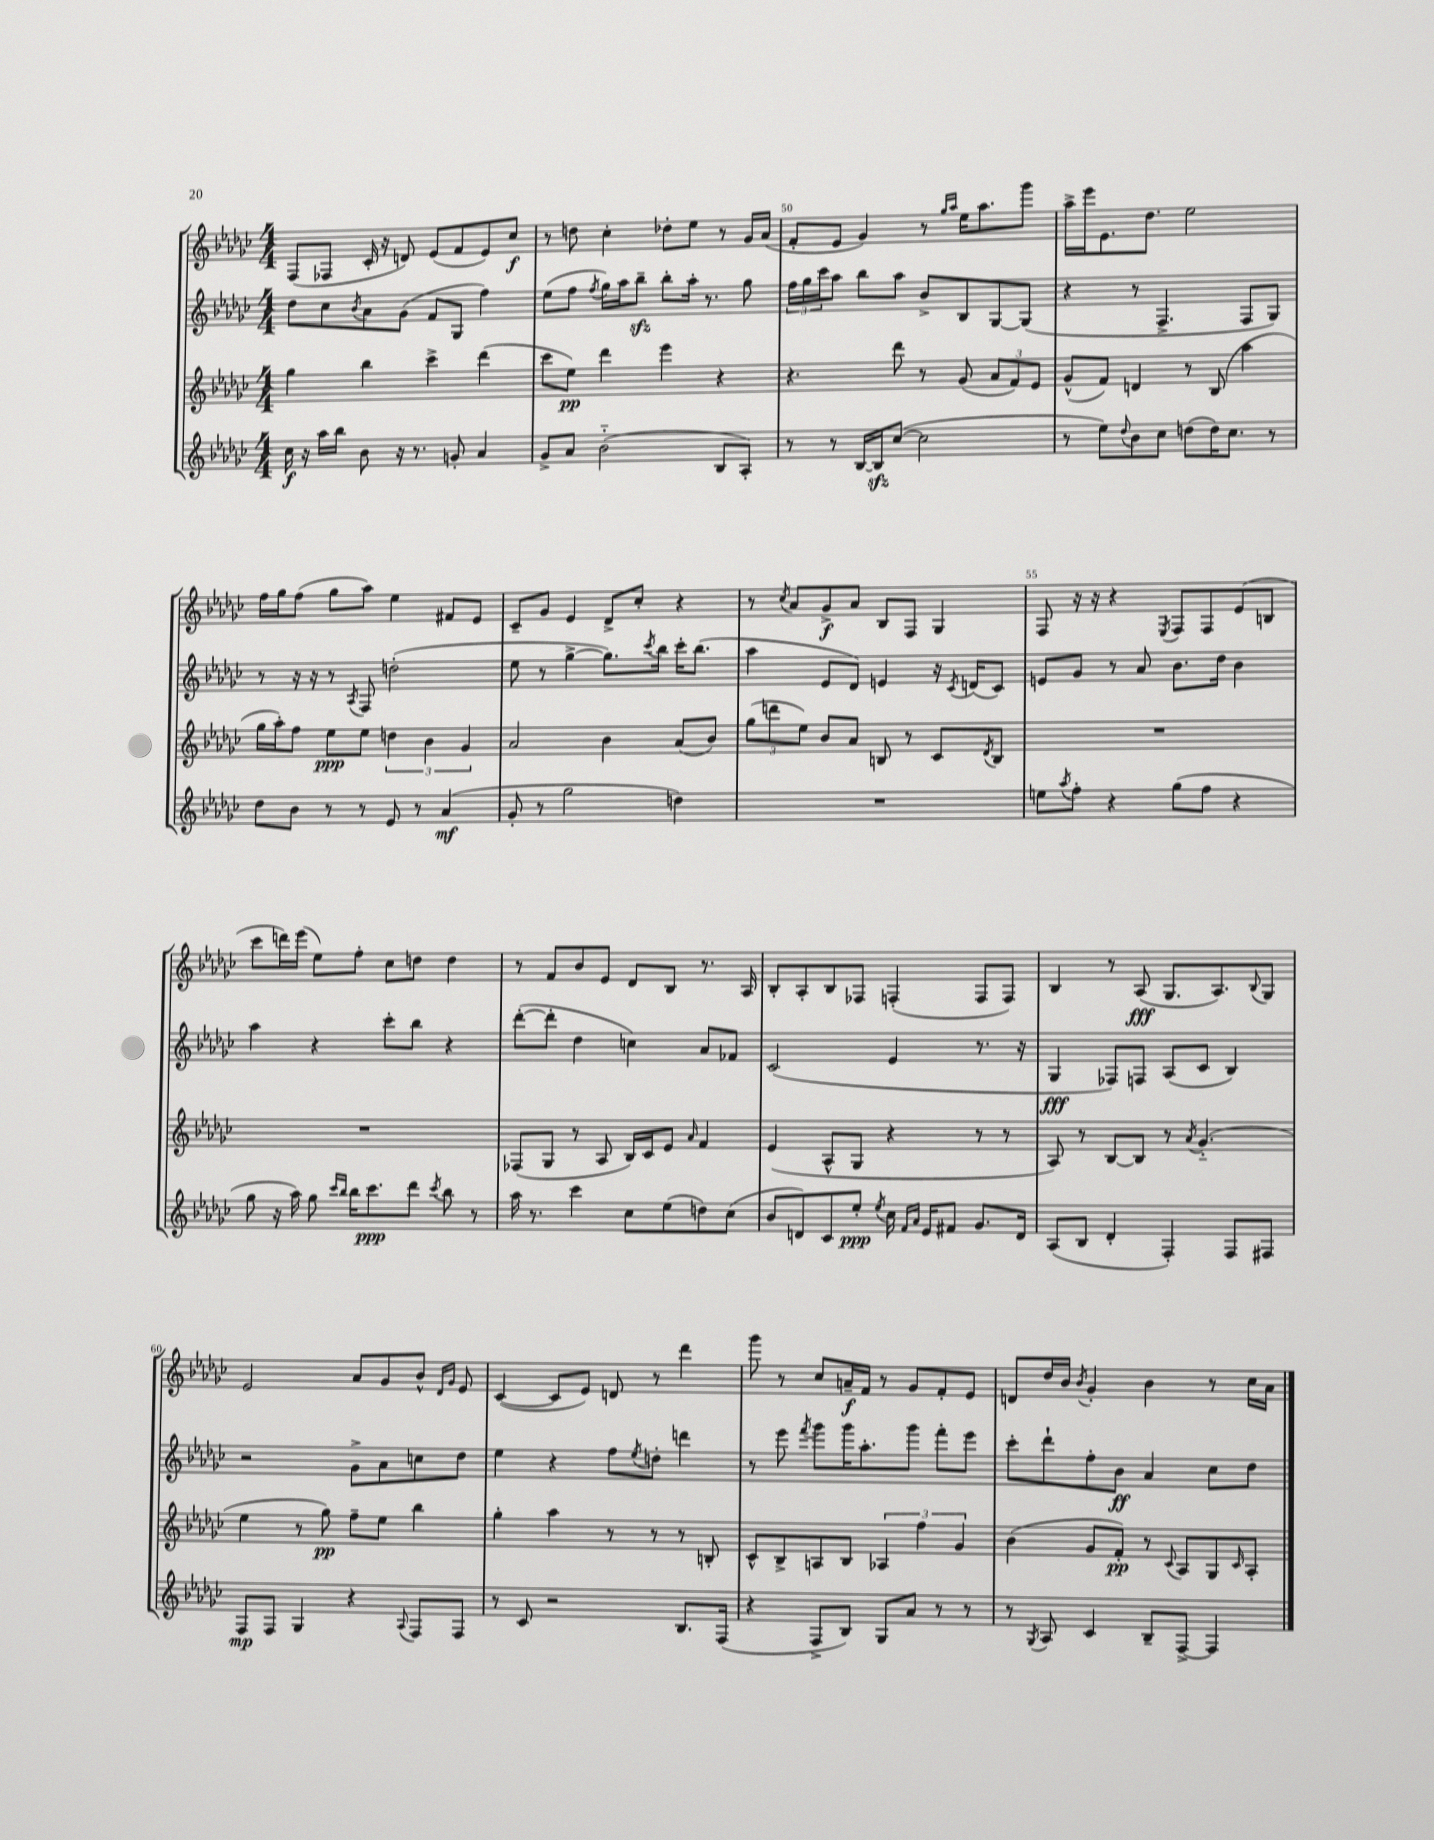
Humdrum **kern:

**kern	**kern	**kern	**kern
*staff4	*staff3	*staff2	*staff1
*clefG2	*clefG2	*clefG2	*clefG2
*k[b-e-a-d-g-c-]	*k[b-e-a-d-g-c-]	*k[b-e-a-d-g-c-]	*k[b-e-a-d-g-c-]
*M4/4	*M4/4	*M4/4	*M4/4
16cc-\	4gg-\	8dd-\L	(8F/L
16r	.	.	.
16aa-\LL	.	8cc-\	8F-/J
16bb-\JJ	.	.	.
.	.	8qb-/	.
8b-\	4bb-\	8a-\	16c-'/
.	.	.	16r
16r	.	(8g-\J	8d/)
8.r	.	.	.
.	4ccc-^\	8f/L	(8e-/L
8g'/	.	8G-/J	8f/
4a-/	(4ddd-\	4ff\)	8e-/)
.	.	.	8cc-/J
=	=	=	=
8g-^/L	8ccc-\L	(8ee-\L	8r
8a-/J	8ee-\J)	8ff\J	8dd\
.	.	8qff/	.
(2b-'~\	4ddd-\	16gg-\LL)	4cc-'\
.	.	16aa-\J	.
.	.	8bb-~\J	.
.	4eee-\	8bb-'\L	8dd-'\L
.	.	16aa-'\Jk	8ee-\J
.	.	8.r	.
8B-/L	4r	.	8r
8A-'/J)	.	8gg-\	16g-/LL
.	.	.	(16a-/JJ
=	=	=	=
8r	4.r	24ff\LL	8f'/L
.	.	24gg-\	.
.	.	24ccc-\J	.
8r	.	8aa-\J	8e-/J
[16B-/LL	.	8bb-\L	4g-/)
16B-/]J	.	.	.
([8cc-/J	8ddd-\	8aa-\J	.
2cc-\]	8r	8b-^/L	8r
.	.	.	16qqgg-/LL
.	.	.	16qqaa-/JJ
.	(8g-/	8B-/	16ee-\LK
.	.	.	8.aa-\
.	12a-/L	[8G-/	.
.	12f/)	.	.
.	.	(8G-/]J	8ggg-\J
.	12e-/J	.	.
=	=	=	=
8r	(8g-^^/L	4r	16aa-^\LL
.	.	.	16eee-\J
8ee-\L)	8f/J)	.	8.e-\
8qqdd-/	.	.	.
8b-\	4d/	8r	.
.	.	.	8.dd-\J
8cc-\J	.	4.F^/	.
(8dd\L	8r	.	2ee-\
16dd\K)	(8B-/	.	.
8.cc-\J	.	.	.
.	4aa-\	8F/L	.
8r	.	8G-/J)	.
=	=	=	=
8dd-\L	16gg-\LL	8r	16ff\LL
.	16aa-'\J)	.	16gg-\J
8b-\J	8ff\J	16r	(8ff\J
.	.	16r	.
8r	8ee-\L	8r	8gg-\L
.	.	8qA-/	.
8r	8ee-\J	8F/	8aa-\J)
8e-/	6dd\	(2dd'\	4ee-\
8r	.	.	.
.	6b-\	.	.
(4a-/	.	.	8f#/L
.	6g-/	.	.
.	.	.	8e-/J
=	=	=	=
8g-'/	2a-/	8ee-\	8c-~/L
8r	.	8r	8g-/J
2gg-\	.	[4gg-^\	4e-/
.	4b-\	8.gg-\]L)	8d-^/L
.	.	.	8cc-'/J
.	.	8qccc-/	.
.	.	16bb-\Jk	.
4dd\)	(8a-/L	16ccc-'\LK	4r
.	.	(8.bb-\J	.
.	8b-/J)	.	.
=	=	=	=
1r	(12gg-\L	4aa-\	8r
.	12ddd\	.	.
.	.	.	8qcc-/
.	.	.	8a-/L
.	12ee-\J)	.	.
.	8b-/L	8e-/L	8g-^/
.	8a-/J	8d-/J)	8a-/J
.	8B/	4e/	8B-/L
.	8r	.	8F/J
.	8c-/L	16r	4G-/
.	.	8qc-/	.
.	.	(16d/LK	.
.	8qd-/	.	.
.	8B/J	8c-/J)	.
=	=	=	=
8ee\L	1r	8e/L	8F/
8qaa-/	.	.	.
8ff'\J	.	8g-/J	16r
.	.	.	16r
4r	.	8r	4r
.	.	8a-/	.
.	.	.	8qE-/
(8gg-\L	.	8.b-\L	8F/L
8ff\J	.	.	8F/
.	.	16dd-\Jk	.
4r	.	4b-\	(8e-/
.	.	.	8B/J
=	=	=	=
8gg-\	1r	4aa-\	8ccc-\L
16r	.	.	16ddd\L)
16aa-\)	.	.	(16eee-\JJ
8gg-\	.	4r	8ee-\L)
16qqccc-/LL	.	.	.
16qqbb-/JJ	.	.	.
16bb-\LK	.	.	8ff'\J
8.ccc-\	.	.	.
.	.	8ccc-'\L	8cc-\L
8ddd-\J	.	8bb-\J	8dd\J
8qccc-/	.	.	.
8bb-\	.	4r	4dd\
8r	.	.	.
=	=	=	=
16aa-\	(8F-/L	([8ddd-'\L	8r
8.r	.	.	.
.	8G-/J	8ddd-'\]J	8f/L
4ccc-\	8r	4dd-\	8b-/
.	8A-/	.	8e-/J
8cc-\L	16B-/LL)	4cc\)	8d-/L
.	16c-/J	.	.
(8ee-\	8e-/J	.	8B-/J
.	16qqa-/	.	.
8dd\)	4f/	8a-/L	8.r
(8cc-\J	.	8f-/J	.
.	.	.	16A-/
=	=	=	=
8b-/L	(4e-/	(2c-/	8B-'/L
8d/)	.	.	8A-'/
8c-/	8A-^^/L	.	8B-/
8ee-'/J	8G-/J	.	8F-/J
8qee-/	.	.	.
16cc-\	4r	4e-/	(4F'/
16qqf/LL	.	.	.
16qqa-/JJ	.	.	.
16e-/LK	.	.	.
8f#/J	.	.	.
8.g-/L	8r	8.r	8F/L
.	8r	.	8F/J)
16d/Jk	.	16r	.
=	=	=	=
(8A-/L	8A-/)	4G-/	4B-/
8B-/J	8r	.	.
4d-'/	[8B-/L	8F-/L)	8r
.	8B-/]J	8F/J	(8A-/
4F'/)	8r	(8A-/L	8.G-/L
.	8qa-/	.	.
.	(4.g-'~/	8c-/J	.
.	.	.	8.A-/)
8F/L	.	4B-/)	.
.	.	.	8qqB-/
8F#/J	.	.	8G-/J
=	=	=	=
8F/L	4ee-\	2r	2e-/
8F/J	.	.	.
4G-/	8r	.	.
.	8gg-\)	.	.
4r	8ff~\L	8g-^\L	8a-/L
.	8ee-\J	8a-\	8g-/
8qqA-/	.	.	.
8F/L	4bb-\	8cc\	8b-^^/J
.	.	.	16qqd-/LL
.	.	.	16qqg-/JJ
8F/J	.	8dd-\J	8e-/
=	=	=	=
8r	4gg-'\	4ee-\	([4c-/
8c-/	.	.	.
2r	4aa-\	4r	8c-/]L
.	.	.	8e-/J)
.	8r	8ff\L	8d/
.	.	8qee-/	.
.	8r	8dd'\J	8r
8.B-/L	8r	4ddd\	4ddd-\
.	8B'/	.	.
(16F/Jk	.	.	.
=	=	=	=
4r	8c-^^/L	8r	8ggg-\
.	8B-^/	8eee-\	8r
.	.	8qfff/	.
8F^/L	8A/	8ggg-\L	8cc-/L
8B-/J)	8B-/J	16ggg-\K	16a~/L
.	.	8.aa-'\	16f/JJ
8G-/L	6A-/	.	8r
8a-/J	.	8ggg-\J	8g-/L
.	6ff\	.	.
8r	.	8fff'\L	8f'/
.	6g-/	.	.
8r	.	8eee-\J	8e-/J
=	=	=	=
8r	(4b-\	8ccc-'\L	8d/L
8qG-/	.	.	.
8A-/	.	8ddd-`\	16dd-/L
.	.	.	16b-/JJ
.	.	.	8qb-/
4c-/	8g-/L	8ff'\	4g-'/
.	8f'/J)	8b-\J	.
8B-~/L	8r	4a-/	4b-\
.	8qqc-/	.	.
[8F^/J	8A-/L	.	.
4F/]	8G-/	8cc-\L	8r
.	16qqc-/	.	.
.	8A-'/J	8dd-\J	16cc-\LL
.	.	.	16a-\JJ
==	==	==	==
*-	*-	*-	*-
